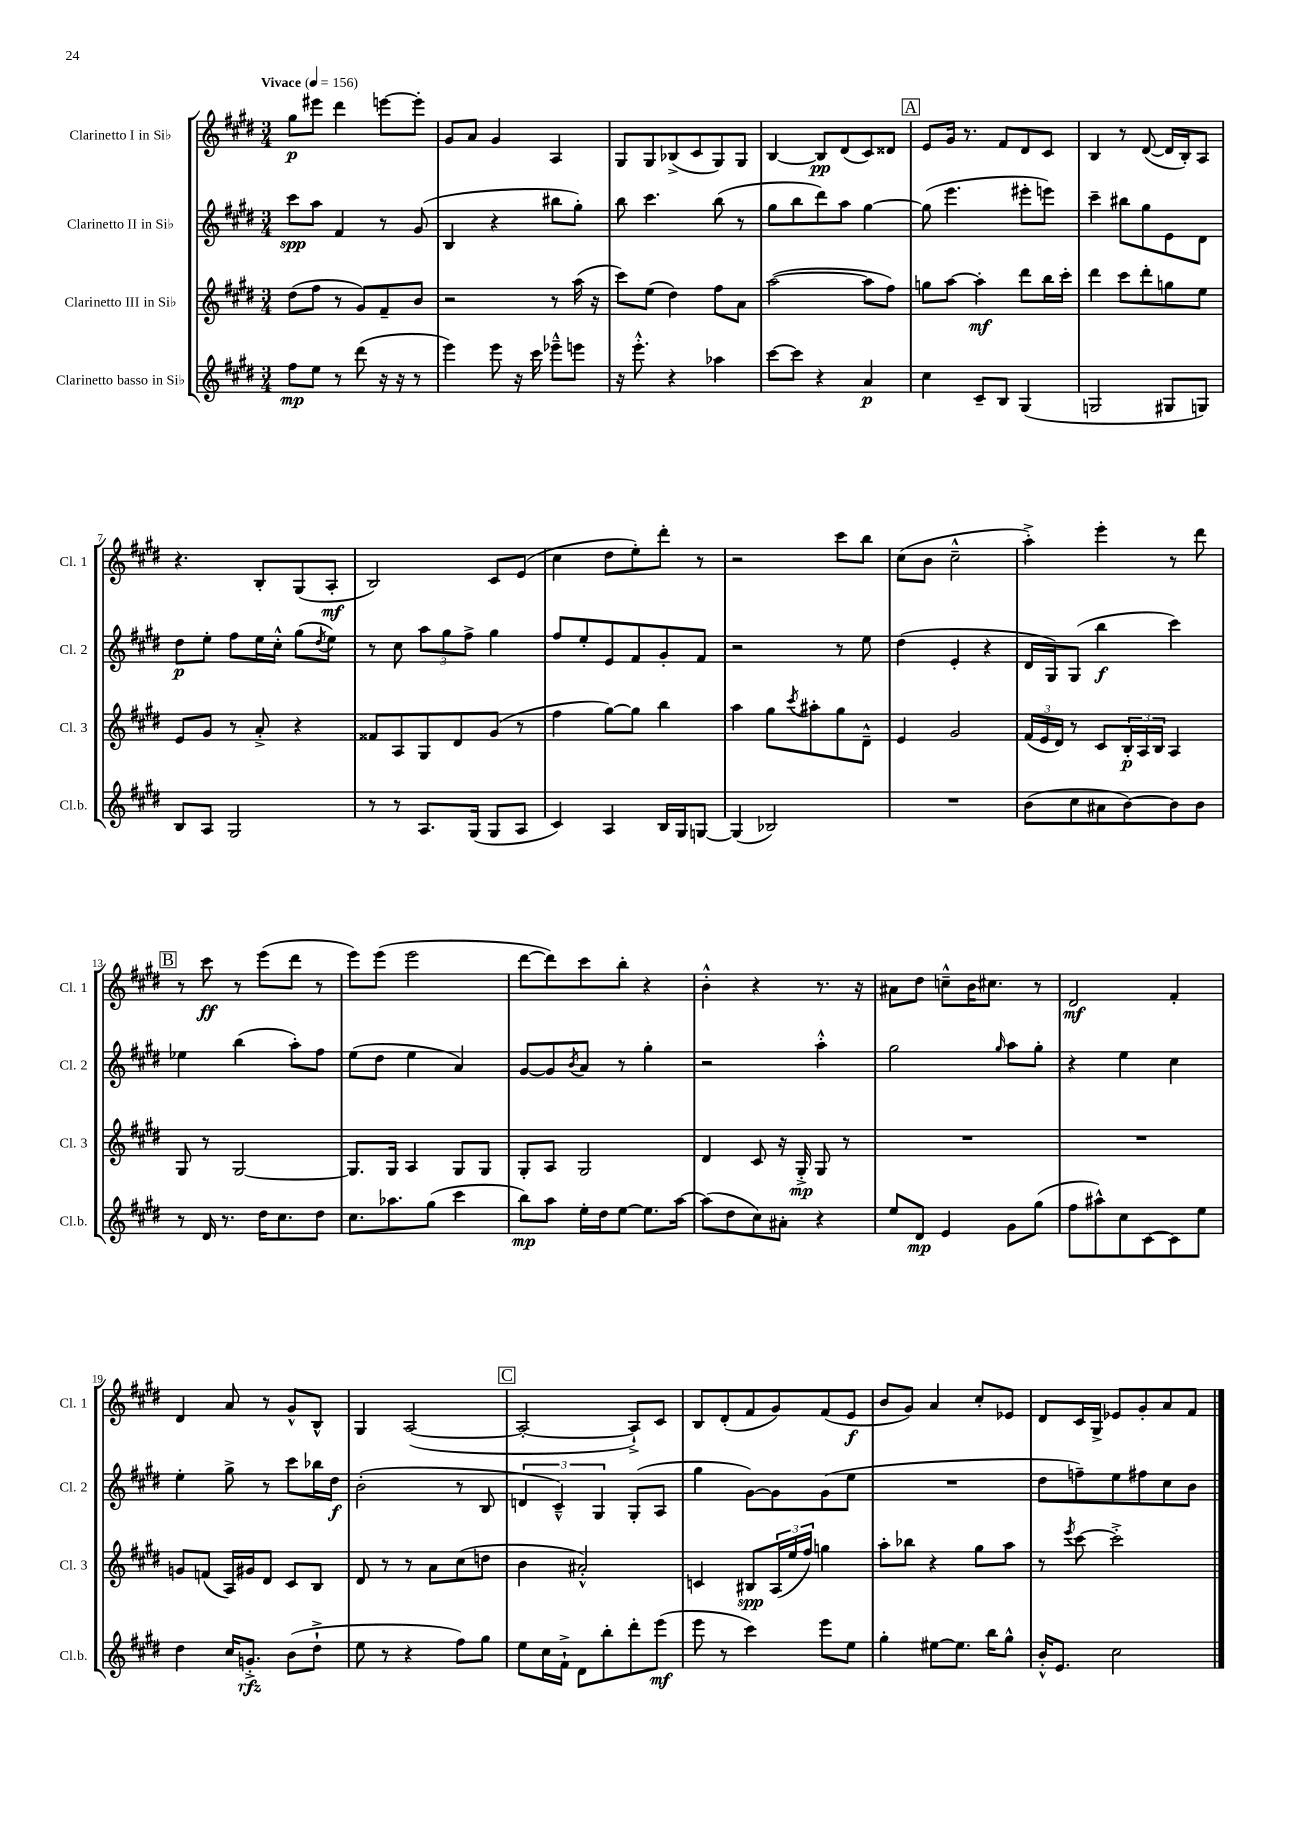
<<
\new StaffGroup <<
\new Staff = "s0" \with { instrumentName = "Clarinetto I in Sib" shortInstrumentName = "Cl. 1" } {
    \clef treble \key e \major \numericTimeSignature \time 3/4 \tempo "Vivace" 4 = 156
    gis''8\p eis'''8 dis'''4 e'''8~ e'''8-. |
    gis'8 a'8 gis'4 a4 |
    gis8 gis8 bes8->( cis'8 gis8) gis8 |
    b4~ b8\pp dis'8( cis'8) disis'8 |
    \mark \markup { \box "A" } e'8 gis'16 r8. fis'8 dis'8 cis'8 |
    b4 r8 dis'8~( dis'16 b16-.) a8 |
    r4. b8-. gis8( a8-.\mf |
    b2) cis'8 e'8( |
    cis''4 dis''8 e''8-.) dis'''8-. r8 |
    r2 cis'''8 b''8 |
    cis''8( b'8 cis''2---^ |
    a''4-.->) e'''4-. r8 dis'''8 |
    \mark \markup { \box "B" } r8 cis'''8\ff r8 e'''8( dis'''8 r8 |
    e'''8) e'''8( e'''2 |
    dis'''8~ dis'''8) cis'''8 b''8-. r4 |
    b'4-.-^ r4 r8. r16 |
    ais'8 dis''8 c''8---^ b'16 cis''8. r8 |
    dis'2\mf fis'4-. |
    dis'4 a'8 r8 gis'8-^ b8-^ |
    gis4 a2~( |
    \mark \markup { \box "C" } a2~-. a8-!->) cis'8 |
    b8 dis'8-.( fis'8 gis'8) fis'8( e'8\f |
    b'8 gis'8) a'4 cis''8-. ees'8 |
    dis'8 cis'16 gis16-> ees'8 gis'8-. a'8 fis'8 \bar "|." |
}
\new Staff = "s1" \with { instrumentName = "Clarinetto II in Sib" shortInstrumentName = "Cl. 2" } {
    \clef treble \key e \major \numericTimeSignature \time 3/4
    cis'''8\spp a''8 fis'4 r8 gis'8( |
    b4 r4 bis''8 gis''8-.) |
    b''8 cis'''4. b''8( r8 |
    gis''8 b''8 dis'''8) a''8 gis''4~ |
    \mark \markup { \box "A" } gis''8( e'''4. eis'''8-. e'''8) |
    cis'''4-- bis''8 gis''8 e'8 dis'8 |
    dis''8\p e''8-. fis''8 e''16 cis''16-.-^ gis''8( \acciaccatura { dis''8 } e''8) |
    r8 cis''8 \tuplet 3/2 { a''8 gis''8 fis''8-> } gis''4 |
    fis''8 e''8-. e'8 fis'8 gis'8-. fis'8 |
    r2 r8 e''8 |
    dis''4( e'4-. r4 |
    dis'16 gis16) gis8( b''4\f cis'''4) |
    \mark \markup { \box "B" } ees''4 b''4( a''8-.) fis''8 |
    e''8( dis''8 e''4 a'4) |
    gis'8~ gis'8 \acciaccatura { b'8 } a'8 r8 gis''4-. |
    r2 a''4-.-^ |
    gis''2 \grace { gis''16 } a''8 gis''8-. |
    r4 e''4 cis''4 |
    e''4-. gis''8-> r8 cis'''8 bes''16 dis''16\f |
    b'2-.( r8 b8 |
    \mark \markup { \box "C" } \tuplet 3/2 { d'4 cis'4---^) gis4 } gis8-.( a8 |
    gis''4 gis'8~) gis'8 gis'8( e''8 |
    R2. |
    dis''8 f''8--) e''8 fis''8 cis''8 b'8 \bar "|." |
}
\new Staff = "s2" \with { instrumentName = "Clarinetto III in Sib" shortInstrumentName = "Cl. 3" } {
    \clef treble \key e \major \numericTimeSignature \time 3/4
    dis''8( fis''8 r8 gis'8) fis'8-- b'8 |
    r2 r8 a''16( r16 |
    cis'''8) e''8( dis''4) fis''8 a'8 |
    a''2~( a''8 fis''8) |
    \mark \markup { \box "A" } g''8 a''8~ a''4-.\mf dis'''8 b''16 cis'''16-. |
    dis'''4 cis'''8 dis'''8-. g''8 e''8 |
    e'8 gis'8 r8 a'8-.-> r4 |
    fisis'8 a8 gis8 dis'8 gis'8( r8 |
    fis''4 gis''8~) gis''8 b''4 |
    a''4 gis''8 \acciaccatura { cis'''8 } ais''8-. gis''8 dis'8---^ |
    e'4 gis'2 |
    \tuplet 3/2 { fis'16( e'16 dis'16) } r8 cis'8 \tuplet 3/2 { b16-.\p a16 b16 } a4 |
    \mark \markup { \box "B" } gis8 r8 gis2~ |
    gis8. gis16 a4 gis8 gis8 |
    gis8-. a8 gis2 |
    dis'4 cis'8 r16 gis16-.->\mp gis8 r8 |
    R2. |
    R2. |
    g'8 f'8( a16) gis'16 dis'8 cis'8 b8 |
    dis'8 r8 r8 a'8 cis''8( d''8 |
    \mark \markup { \box "C" } b'4 ais'2-.-^) |
    c'4 bis8\spp \tuplet 3/2 { a16( e''16 fis''16) } g''4 |
    a''8-. bes''8 r4 gis''8 a''8 |
    r8 \acciaccatura { e'''8 } cis'''8~ cis'''2-.-> \bar "|." |
}
\new Staff = "s3" \with { instrumentName = "Clarinetto basso in Sib" shortInstrumentName = "Cl.b." } {
    \clef treble \key e \major \numericTimeSignature \time 3/4
    fis''8\mp e''8 r8 dis'''8( r16 r16 r8 |
    e'''4) e'''8 r16 cis'''16 ees'''8---^ e'''8 |
    r16 e'''8.-.-^ r4 aes''4 |
    cis'''8~ cis'''8 r4 a'4\p |
    \mark \markup { \box "A" } cis''4 cis'8-- b8 gis4( |
    g2 gis8 g8) |
    b8 a8 gis2 |
    r8 r8 a8. gis16( gis8 a8 |
    cis'4) a4 b16 gis16 g8~ |
    g4( bes2) |
    R2. |
    b'8( cis''8 ais'8 b'8~) b'8 b'8 |
    \mark \markup { \box "B" } r8 dis'16 r8. dis''16 cis''8. dis''8 |
    cis''8. aes''8. gis''8( cis'''4 |
    b''8\mp) a''8 e''16-. dis''16 e''8~ e''8. a''16~ |
    a''8( dis''8 cis''8) ais'8-. r4 |
    e''8 dis'8\mp e'4 gis'8 gis''8( |
    fis''8 ais''8-^) cis''8 cis'8~ cis'8 e''8 |
    dis''4 cis''16 g'8.-.->\rfz b'8( dis''8-!-> |
    e''8 r8 r4 fis''8) gis''8 |
    \mark \markup { \box "C" } e''8 cis''16 fis'16-!-> dis'8 b''8-. dis'''8-. e'''8\mf( |
    e'''8 r8 cis'''4) e'''8 e''8 |
    gis''4-. eis''8~ eis''8. b''16 gis''8-^ |
    b'16-.-^ e'8. cis''2 \bar "|." |
}
>>
>>
